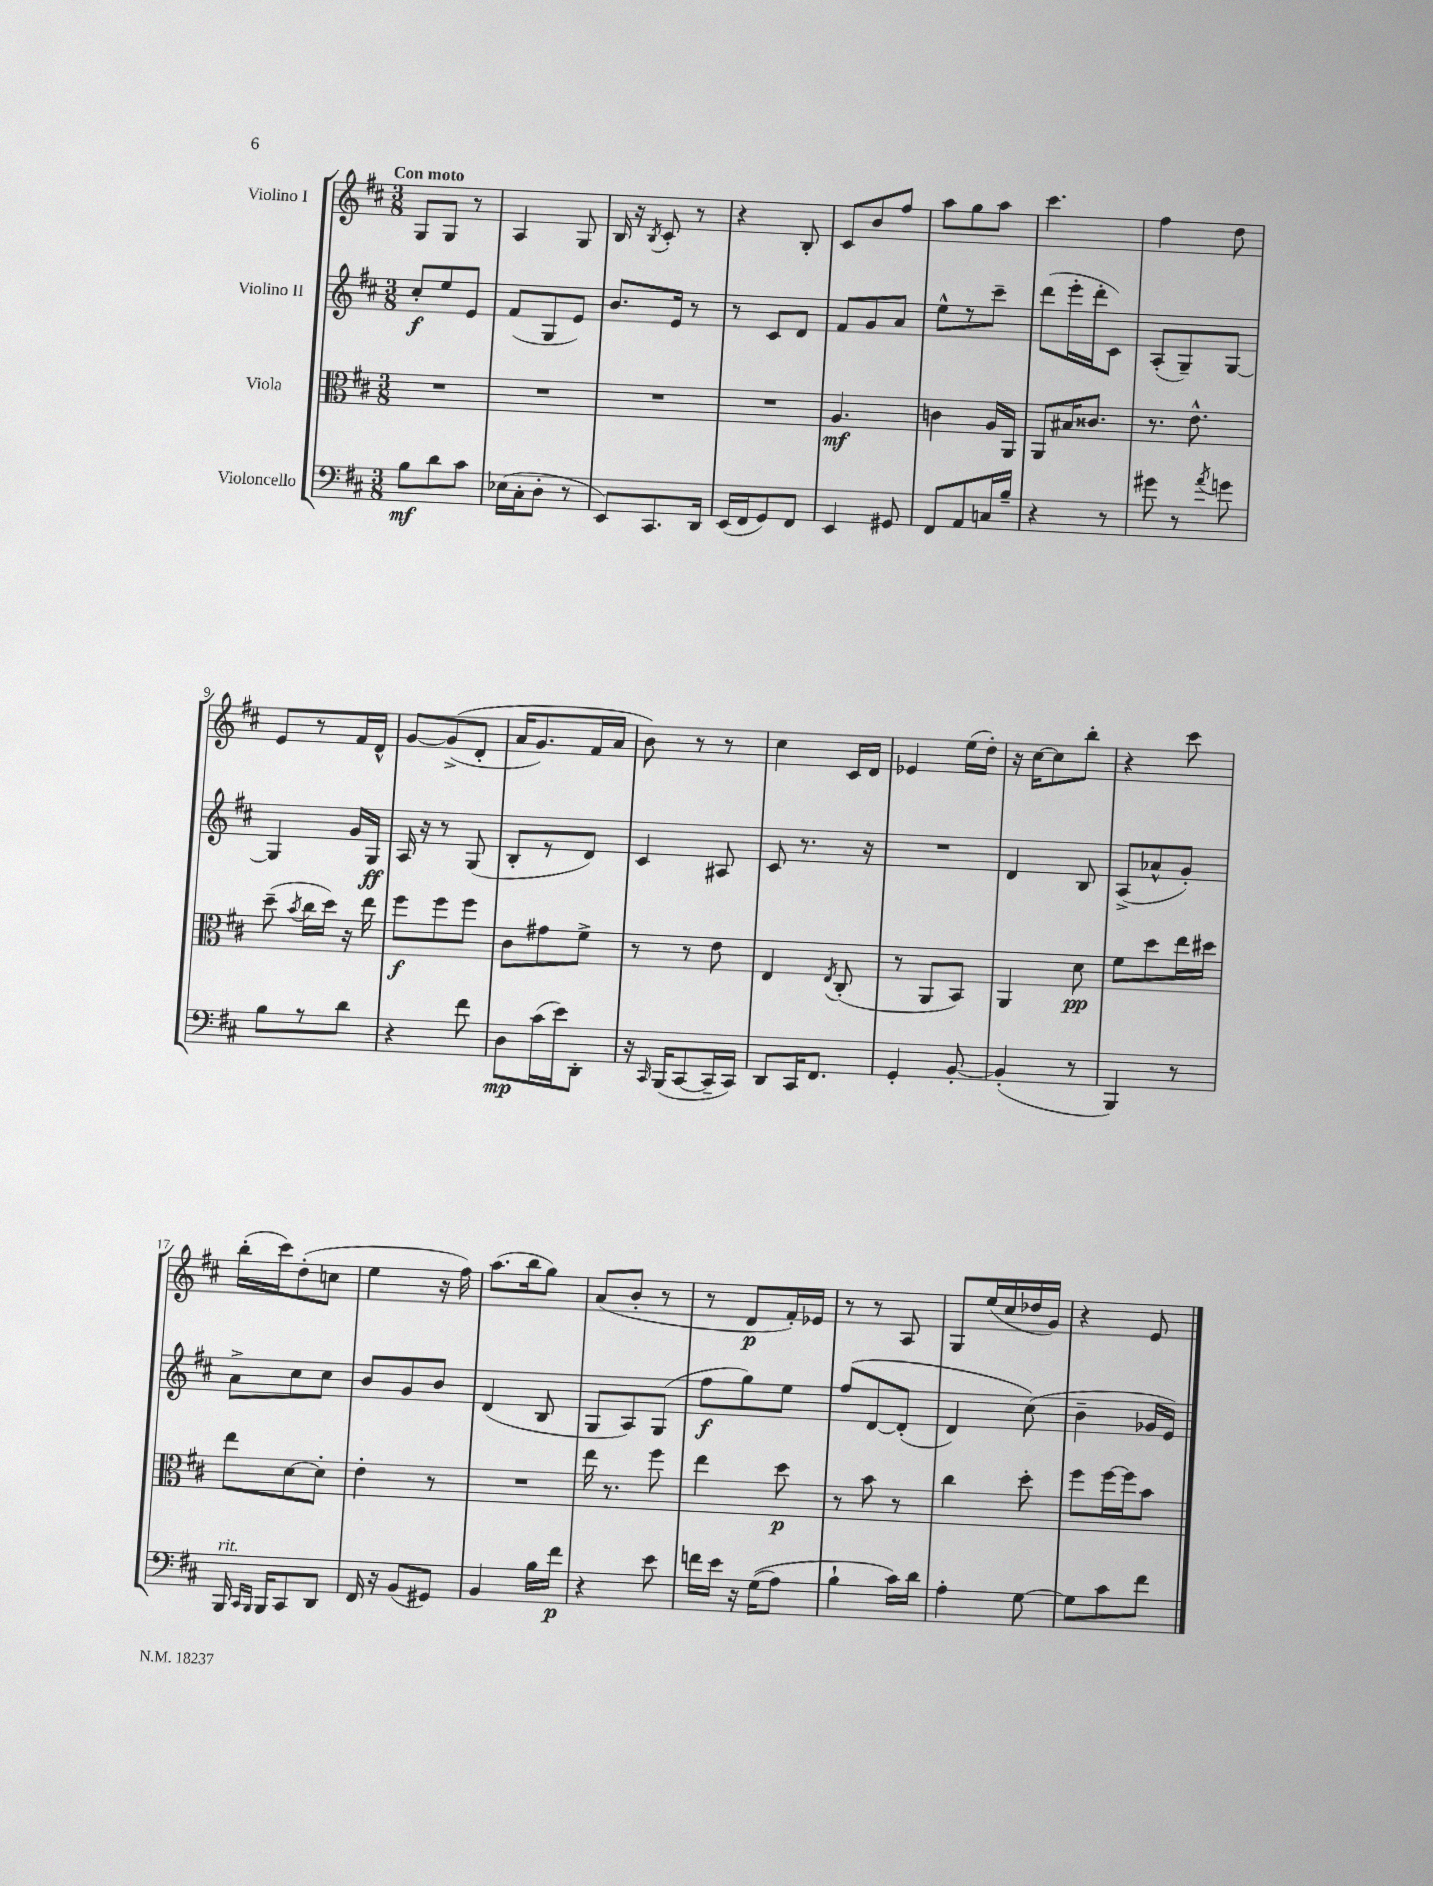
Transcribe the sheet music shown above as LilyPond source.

<<
\new StaffGroup <<
\new Staff = "s0" \with { instrumentName = "Violino I" } {
    \clef treble \key d \major \numericTimeSignature \time 3/8 \tempo "Con moto"
    \autoBeamOff g8[ g8] r8 |
    a4 g8 |
    b16 r16 \acciaccatura { b8 } cis'8-. r8 |
    r4 b8-. |
    cis'8[ b'8 fis''8] |
    a''8[ g''8 a''8] |
    cis'''4. |
    fis''4 d''8 |
    e'8[ r8 fis'16 d'16]-^ |
    g'8[~ g'8->(\( d'8]-. |
    a'16[ g'8.) fis'16 a'16] |
    b'8\) r8 r8 |
    cis''4 cis'16[ d'16] |
    ees'4 e''16[( d''16]-.) |
    r16 cis''16[~ cis''8 b''8]-. |
    r4 cis'''8 |
    b''16[-.( cis'''16) d''8-.( c''8] |
    e''4 r16 fis''16) |
    a''8.[( b''16 g''8]) |
    a'8[( b'8]-. r8 |
    r8 d'8[\p fis'16-.) ees'16] |
    r8 r8 a8 |
    g8[ e''16( cis''16 des''16 g'16]) |
    r4 e'8 \bar "|." |
}
\new Staff = "s1" \with { instrumentName = "Violino II" } {
    \clef treble \key d \major \numericTimeSignature \time 3/8
    \autoBeamOff cis''8[-.\f e''8 e'8] |
    fis'8[( g8 e'8]) |
    b'8.[ e'16] r8 |
    r8 cis'8[ d'8] |
    fis'8[ g'8 a'8] |
    e''8[-^ r8 cis'''8]-- |
    d'''8[( e'''16-. d'''16-. cis'8]) |
    a8[-.( g8--) g8]~ |
    g4 g'16[ g16]\ff |
    a16 r16 r8 g8( |
    b8[-. r8 d'8]) |
    cis'4 ais8 |
    cis'8 r8. r16 |
    R4. |
    d'4 b8 |
    a8[->( aes'8-^ g'8]-.) |
    a'8[-> cis''8 cis''8] |
    b'8[ g'8 b'8] |
    d'4( b8 |
    g8[ a8) g8]( |
    fis''8[\f g''8) e''8] |
    fis''8[\( d'8~ d'8]-.( |
    d'4) cis''8(\) |
    b'4-- ges'16[ e'16]) \bar "|." |
}
\new Staff = "s2" \with { instrumentName = "Viola" } {
    \clef alto \key d \major \numericTimeSignature \time 3/8
    \autoBeamOff R4. |
    R4. |
    R4. |
    R4. |
    a4.\mf |
    c'4 a16[ a,16] |
    a,8[ bis16 cisis'8.] |
    r8. e'8.-^ |
    d''8--( \acciaccatura { b'8 } cis''16[ d''16]) r16 e''16 |
    fis''8[\f fis''8 fis''8] |
    cis'8[ gis'8 fis'8]-> |
    r8 r8 e'8 |
    e4 \acciaccatura { e8 } cis8-.( |
    r8 a,8[ b,8]) |
    a,4 d'8\pp |
    fis'8[ d''8 e''16 dis''16] |
    e''8[ d'8~ d'8]-. |
    e'4-. r8 |
    R4. |
    e''16 r8. fis''8 |
    e''4 d''8\p |
    r8 b'8 r8 |
    cis''4 d''8-. |
    fis''8[ fis''16~ fis''16 b'8] \bar "|." |
}
\new Staff = "s3" \with { instrumentName = "Violoncello" } {
    \clef bass \key d \major \numericTimeSignature \time 3/8
    \autoBeamOff b8[\mf d'8 cis'8] |
    ees16[( cis16-. d8]-. r8 |
    e,8[) cis,8. d,16] |
    e,16[( fis,16 g,8) fis,8] |
    e,4 gis,8 |
    fis,8[ a,8 c16 b16]-- |
    r4 r8 |
    gis'8 r8 \acciaccatura { a'8 } g'8 |
    b8[ r8 d'8] |
    r4 fis'8 |
    d8[\mp cis'16( e'16) d,8]-. |
    r16 \grace { cis,16 } b,,16[( cis,8~ cis,16-- cis,16]) |
    d,8[ cis,16 fis,8.] |
    g,4-. b,8~-. |
    b,4-.( r8 |
    b,,4) r8 |
    b,,16^\markup { \italic "rit." } \grace { cis,16[ b,,16] } b,,16[ cis,8 d,8] |
    fis,16 r16 b,8[( gis,8]) |
    b,4 b16[ fis'16]\p |
    r4 e'8 |
    f'16[ e'16] r16 g16[(\( a8]) |
    b4-! cis'16[\) d'16] |
    a4-. g8~ |
    g8[ cis'8 fis'8] \bar "|." |
}
>>
>>
